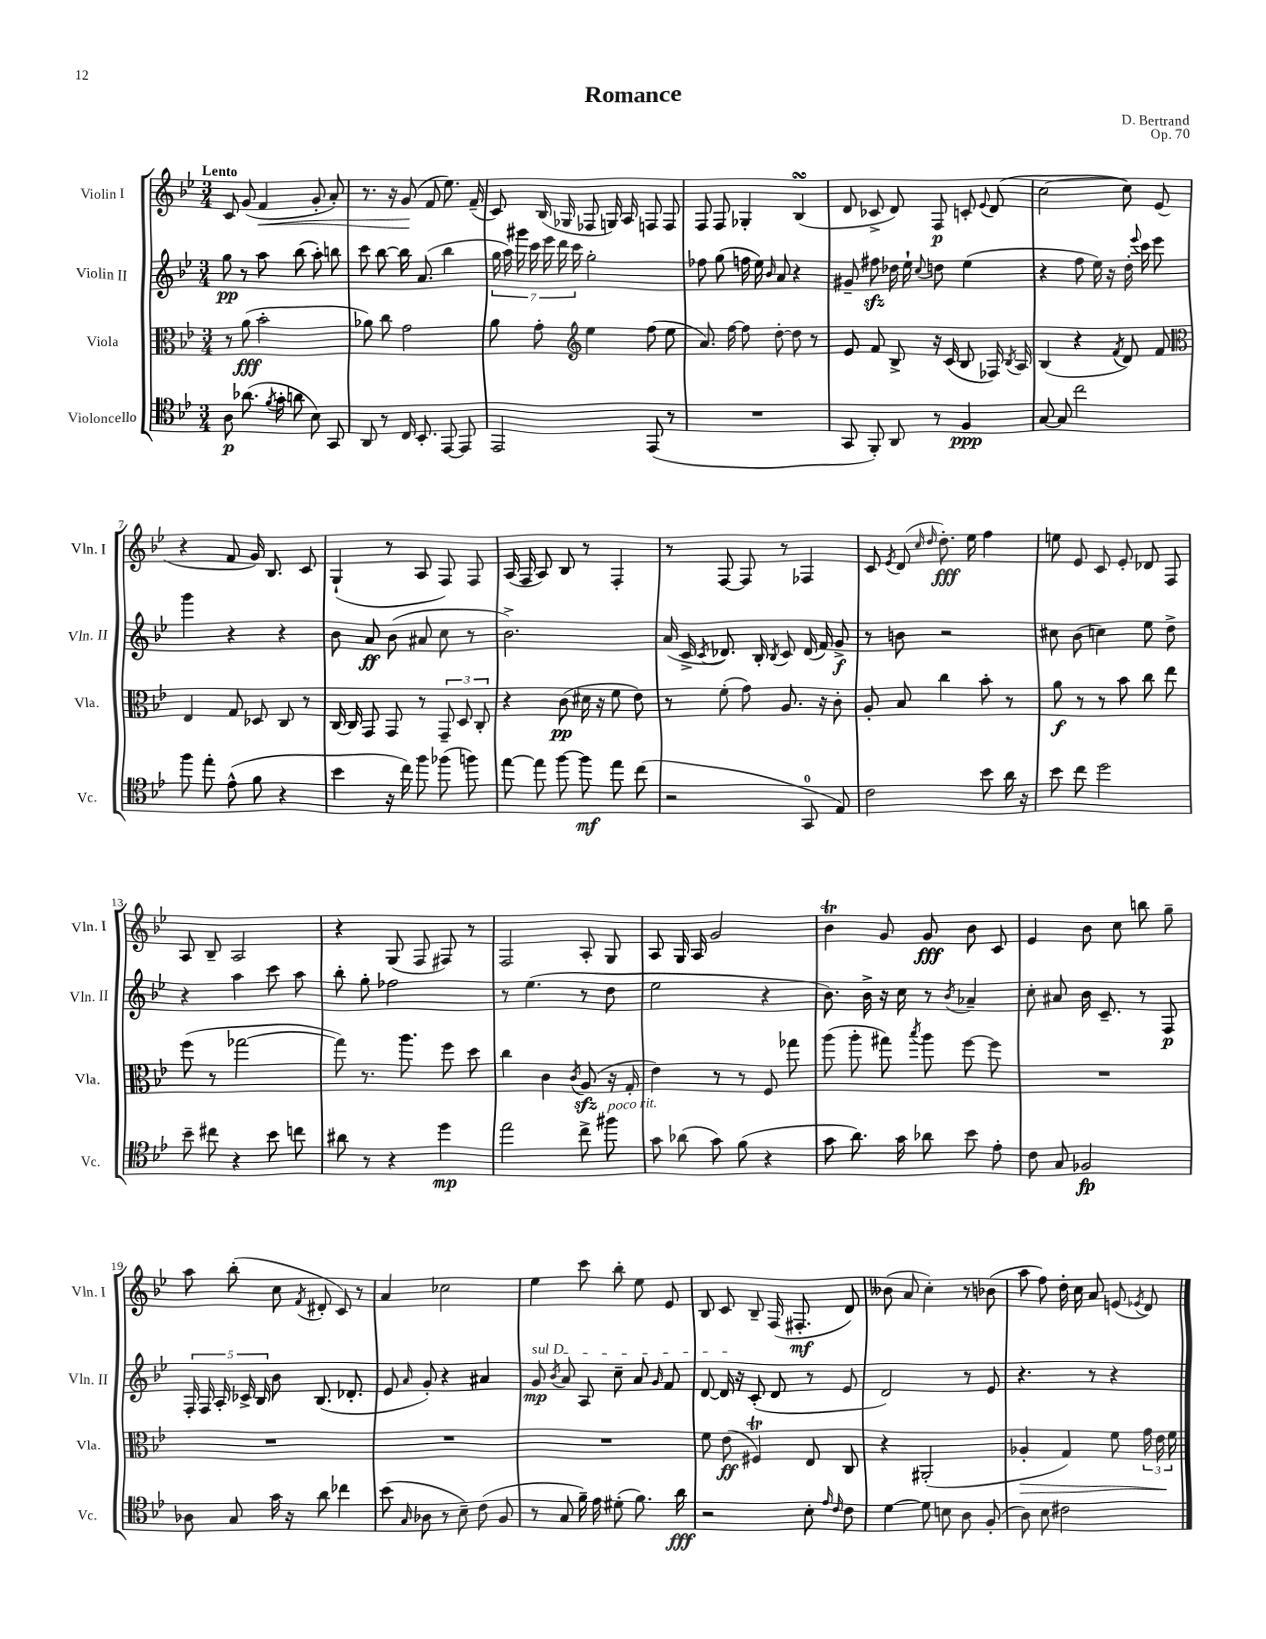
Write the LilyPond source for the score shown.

\header { title = "Romance" composer = "D. Bertrand" opus = "Op. 70" }
<<
\new StaffGroup <<
\new Staff = "s0" \with { instrumentName = "Violin I" shortInstrumentName = "Vln. I" } {
    \clef treble \key bes \major \numericTimeSignature \time 3/4 \tempo "Lento"
    \autoBeamOff c'8 g'8( f'4\< g'8-. a'8-.) |
    r8. r16 g'8\!( f'8 ees''8.) f'16--( |
    c'8) bes16( ges16 fes8 g16) a16 f8 f8 |
    f8 f8 ges4-. bes4\turn( |
    d'8 ces'8-> d'8) f8\p c'8-. \appoggiatura { ees'8 } d'8( |
    c''2~ c''8) ees'8( |
    r4 f'8 g'16) bes8. c'8 |
    g4-!( r8 a8 f8) f8 |
    a16( f16 a8) bes8 r8 f4-. |
    r8 f8~ f8 r8 fes4 |
    c'8 \acciaccatura { ees'8 } d'8( \grace { c''16 d''16 } d''8.-.\fff) ees''16 f''4 |
    e''8 ees'8 c'8 ees'8-. des'8 f8 |
    a8 bes8-- a2 |
    r4 g8( f8 fis8) r8 |
    f2 a8-. g8 |
    a8 g16 a16 g'2 |
    bes'4\trill g'8 g'8\fff bes'8 c'8 |
    ees'4 bes'8 c''8 b''8 g''8-- |
    a''8 bes''8-.( c''8 \acciaccatura { f'8 } dis'8-. c'8) r8 |
    a'4 ces''2 |
    ees''4 c'''8 bes''8-. ees''8 ees'8 |
    bes8 c'8 bes8-- f16( fis8.-.\mf d'8) |
    beses'8( a'8 c''4-.) r8 bes'8( |
    a''8 f''8) d''16-. c''16 a'8 e'8( \acciaccatura { ees'8 } d'8) \bar "|." |
}
\new Staff = "s1" \with { instrumentName = "Violin II" shortInstrumentName = "Vln. II" } {
    \clef treble \key bes \major \numericTimeSignature \time 3/4
    \autoBeamOff g''8\pp r8 a''8 bes''8( a''8-.) b''8 |
    c'''8 bes''8~ bes''16 a'8.( bes''4 |
    \tuplet 7/4 { g''16 a''16) gis'''16 c'''16 ees'''16 d'''16 c'''16 } g''2-. |
    fes''8 g''8( f''16 ees''16) \grace { bes'16 } a'8 r4 |
    gis'8-- fis''8\sfz des''16 ees''16-! \appoggiatura { c''8 } d''8 ees''4( |
    r4 f''8 ees''16) r16 d''16-. \appoggiatura { ees'''8 } c'''16 ees'''8 |
    g'''4 r4 r4 |
    bes'8 a'8\ff bes'8( ais'8 c''8 r8 |
    bes'2.->) |
    a'16( c'16-> \acciaccatura { c'8 } des'8.) bes16-. \acciaccatura { bes8 } c'8 des'16( f'16) g'8->\f |
    r8 b'8 r2 |
    cis''8 bes'8( c''4) ees''8 d''8-> |
    r4 a''4 c'''8 a''8 |
    bes''8-. g''8-. fes''2 |
    r8 ees''4.( r8 d''8 |
    ees''2 r4 |
    bes'8.) bes'16-> r16 c''16 r8 \acciaccatura { bes'8 } aes'4-- |
    c''8-. ais'8 bes'16 c'8.-- r8 f8\p |
    \tuplet 5/4 { f16-. f16 a16-. ces'16-> bes16 } bes'8 bes8.( des'8.-. |
    ees'8 \grace { a'16 } g'8-.) r4 ais'4 |
    \once \override TextSpanner.bound-details.left.text = \markup { \italic "sul D" } g'8\mp\startTextSpan \acciaccatura { bes'8 } a'8 a8 c''8-- a'8 \grace { g'16 } f'8 |
    d'8~ d'16\stopTextSpan r16 c'8-.( d'8 r8 ees'8 |
    d'2) r8 ees'8 |
    r4. r8 r4 \bar "|." |
}
\new Staff = "s2" \with { instrumentName = "Viola" shortInstrumentName = "Vla." } {
    \clef alto \key bes \major \numericTimeSignature \time 3/4
    \autoBeamOff r8 a'8\fff( bes'2-. |
    aes'8) c''8 g'2 |
    a'8 g'8-. \clef treble ees''4 f''8( ees''8 |
    a'8.) f''16~ f''8 d''8~-. d''8 r8 |
    ees'8 f'8 bes8-> r16 c'16( bes8 fes16) \acciaccatura { bes8 } a16 |
    bes4( r4 \acciaccatura { f'8 } d'8) f'8 |
    \clef alto ees4 g8 des8 c8 r8 |
    c16~ c16 g,8 g,8 r8 \tuplet 3/2 { g,8-- d8 c8-. } |
    r4 c'8\pp( dis'16 r16 f'8 ees'8) |
    r8 f'8-.( g'8) a8. r16 c'8-. |
    a8-. bes8 c''4 bes'8-. r8 |
    a'8\f r8 r8 bes'8 c''8 ees''8 |
    f''8( r8 ges''2~ |
    ges''8) r8. a''8. f''8 d''8 |
    c''4 c'4 \acciaccatura { c'8 } a8\sfz( r16 g16-. |
    ees'4) r8 r8 f8 ges''8 |
    a''8( a''8-. gis''8) \acciaccatura { bes''8 } a''8 f''8~ f''8 |
    R2. |
    R2. |
    R2. |
    R2. |
    f'8 ees'8\ff( fis4\trill) ees8 c8 |
    r4 ais,2-.( |
    aes4-.\> g4) f'8 \tuplet 3/2 { g'16 ees'16\! f'16 } \bar "|." |
}
\new Staff = "s3" \with { instrumentName = "Violoncello" shortInstrumentName = "Vc." } {
    \clef tenor \key bes \major \numericTimeSignature \time 3/4
    \autoBeamOff a8\p aes'8.( \acciaccatura { f'8 } g'16-. a'8 bes8) g,8 |
    a,8 r8 c16 bes,8.-. ees,8~ ees,8 |
    ees,2 ees,8( r8 |
    R2. |
    g,8 f,8-.) a,8 r8 f4\ppp |
    g8~ g8 c''2 |
    f''8 ees''8-. ees'8-^( f'8 r4 |
    bes'4 r16 c''16) f''8 fes''8( f''8) |
    ees''8~ ees''8 f''8~ f''8\mf ees''8 c''8( |
    r2 g,8-0 ees8) |
    c'2 bes'8 a'16 r16 |
    bes'8 c''8 d''2 |
    bes'8-- cis''8 r4 bes'8 c''8 |
    ais'8 r8 r4 d''4\mp |
    ees''2 c''8-> fis''8^\markup { \italic "poco rit." } |
    g'8 aes'8( g'8) f'8( r4 |
    g'8 a'8.) g'16 aes'8 bes'8 ees'8-. |
    c'8 g8 fes2\fp |
    aes8 g8 g'16 r16 a'8 ces''4 |
    bes'8( \grace { g16 } aes8 r8 bes8--) c'8( f8 |
    r8 g8 f'16--) ees'16 dis'8-.( f'8.) a'16\fff |
    r2 bes8-. \grace { ees'16 c'16 } c'8 |
    d'4~ d'8 b8 a8 f8-.( |
    a8) bes8 cis'2 \bar "|." |
}
>>
>>
